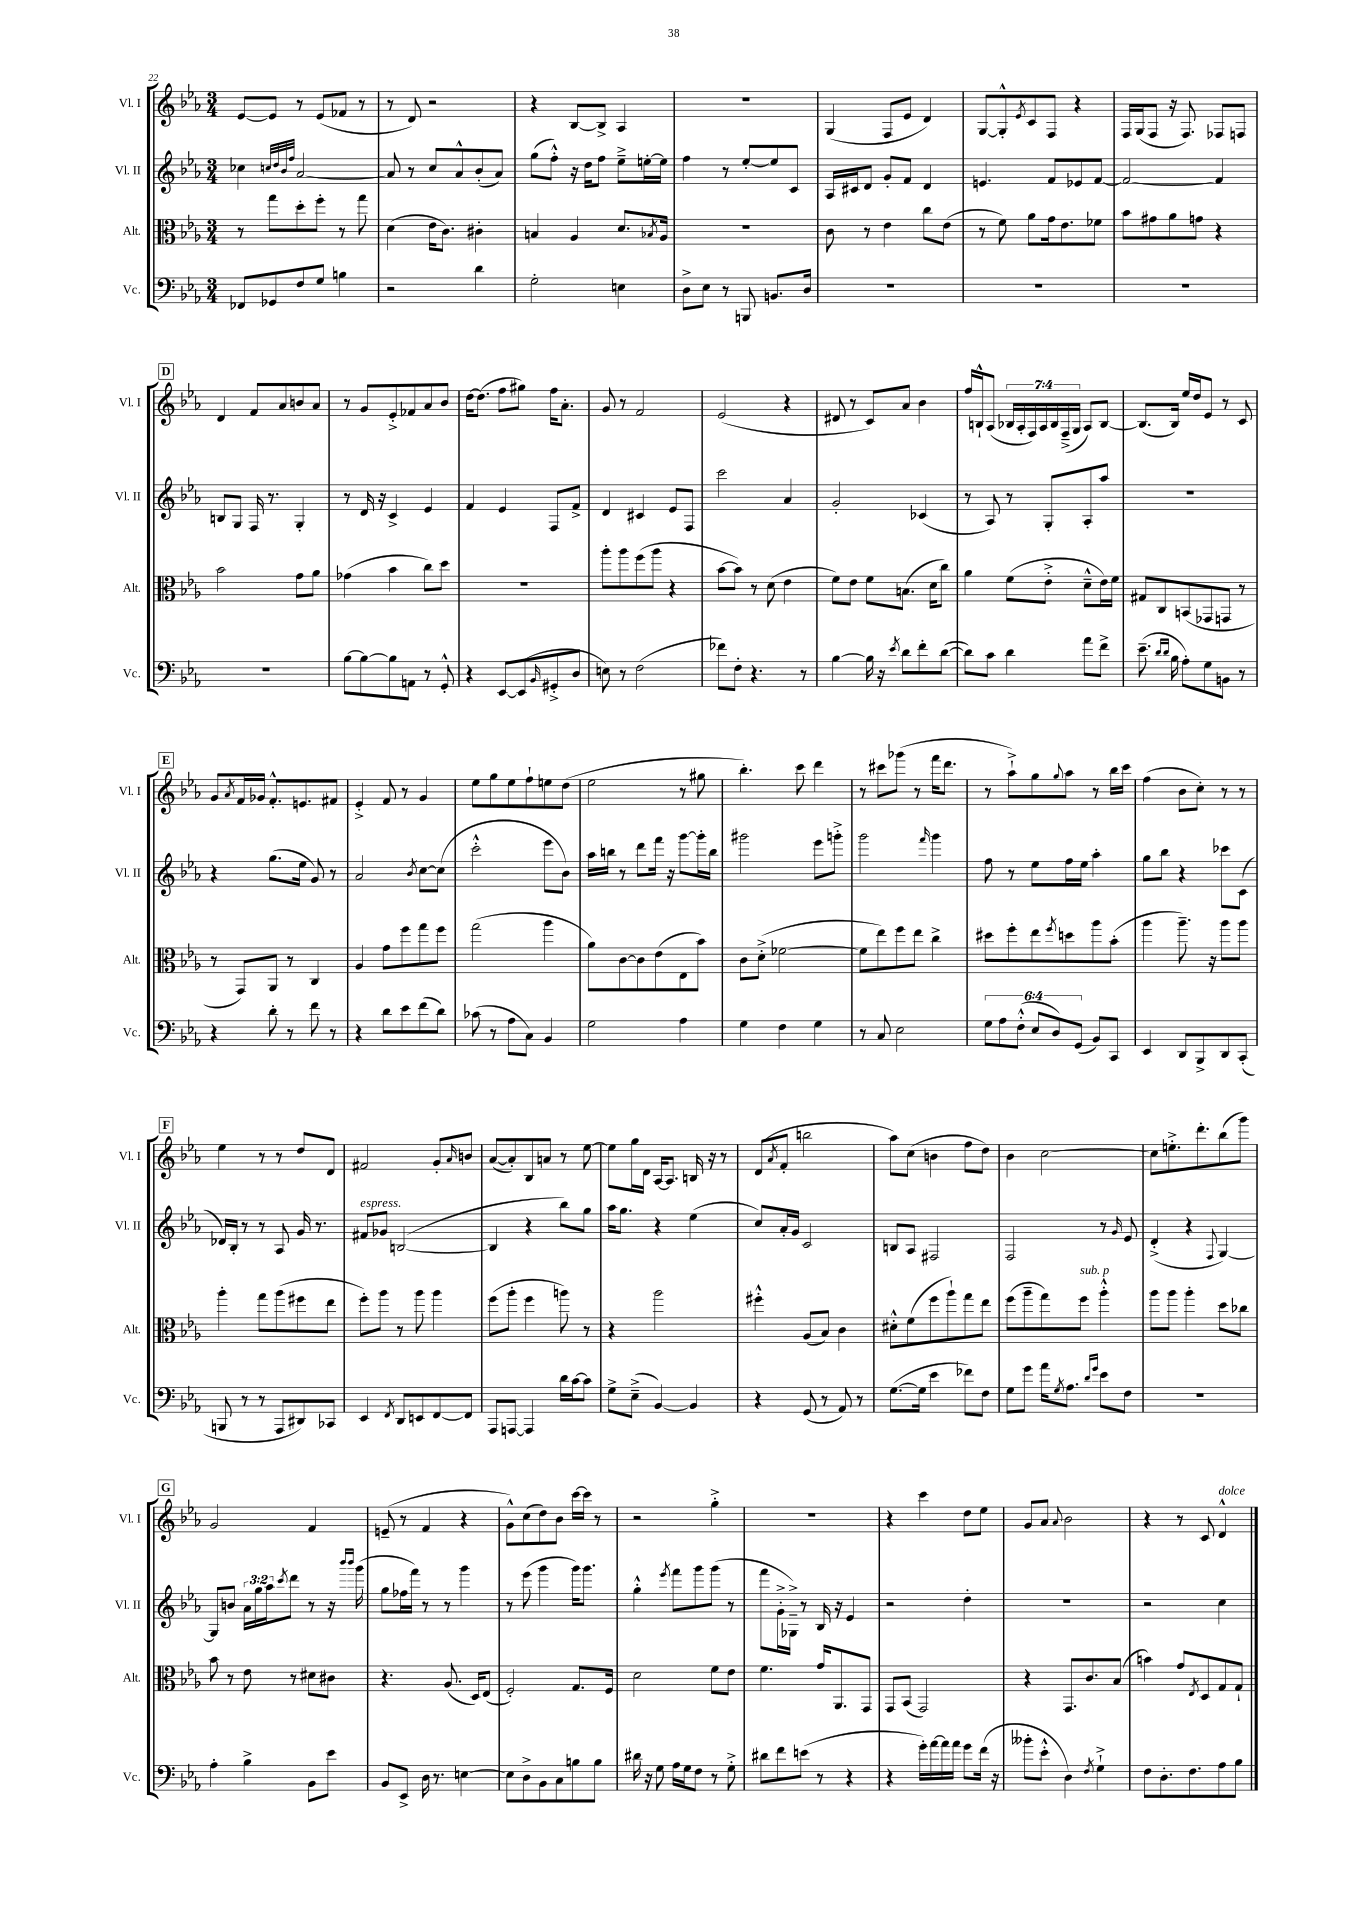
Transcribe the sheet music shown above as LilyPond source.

<<
\new StaffGroup <<
\new Staff = "s0" \with { instrumentName = "Vl. I" shortInstrumentName = "Vl. I" } {
    \clef treble \key ees \major \numericTimeSignature \time 3/4 \override Staff.TupletNumber.text = #tuplet-number::calc-fraction-text
    ees'8~ ees'8 r8 ees'8( fes'8 r8 |
    r8 d'8) r2 |
    r4 bes8~ bes8-> aes4 |
    R2. |
    g4( f8 ees'8 d'4) |
    g8~ g8-.-^ \acciaccatura { ees'8 } c'8 f8 r4 |
    f16 g16( f8 r16 f8.) fes8 f8 |
    \mark \markup { \box "D" } d'4 f'8 aes'8 b'8 aes'8 |
    r8 g'8 ees'8-.-> fes'8 aes'8 bes'8 |
    d''16~ d''8.( f''8 gis''8) f''16 aes'8.-. |
    g'8 r8 f'2 |
    ees'2( r4 |
    dis'8 r8 c'8) aes'8 bes'4 |
    f''16 b16-!-^ aes8( \tuplet 7/4 { bes16 aes16-. f16) aes16 bes16 f16--->( g16 } aes8) bes8~ |
    bes8.( bes16) ees''16 d''16 ees'8 r8 c'8 |
    \mark \markup { \box "E" } g'8 \acciaccatura { aes'8 } f'16 ges'16 f'8.-.-^ e'8. fis'8 |
    ees'4-.-> f'8 r8 g'4 |
    ees''8 g''8 ees''8 f''8-! e''8 d''8( |
    ees''2 r8 gis''8 |
    bes''4.-.) c'''8 d'''4 |
    r8 cis'''8 ges'''8( r8 f'''16 d'''8. |
    r8 aes''8-!->) g''8 \appoggiatura { g''8 } aes''8 r8 bes''16 c'''16 |
    f''4( bes'8 c''8-.) r8 r8 |
    \mark \markup { \box "F" } ees''4 r8 r8 d''8 d'8 |
    fis'2 g'8-. \grace { aes'16 } b'8 |
    aes'8~( aes'8-.) bes8 a'8 r8 ees''8~ |
    ees''8 g''16 d'16 aes16~ aes8. b16 r16 r8 |
    d'8( \acciaccatura { aes'8 } f'8-. b''2 |
    aes''8) c''8( b'4 f''8 d''8) |
    bes'4 c''2~ |
    c''8 e''8.-.-> d'''8.-. bes''8( g'''8) |
    \mark \markup { \box "G" } g'2 f'4 |
    e'8--( r8 f'4 r4 |
    g'8-^) c''8( d''8) bes'8 c'''16~ c'''16 r8 |
    r2 g''4-.-> |
    R2. |
    r4 c'''4 d''8 ees''8 |
    g'8 aes'8 \appoggiatura { aes'8 } bes'2 |
    r4 r8 c'8 d'4-^^\markup { \italic "dolce" } \bar "|." |
}
\new Staff = "s1" \with { instrumentName = "Vl. II" shortInstrumentName = "Vl. II" } {
    \clef treble \key ees \major \numericTimeSignature \time 3/4 \override Staff.TupletNumber.text = #tuplet-number::calc-fraction-text
    ces''4 \grace { c''32 d''32 bes'32 f''32 } aes'2~ |
    aes'8 r8 c''8 aes'8-^ bes'8-.( aes'8) |
    g''8( f''8-.-^) r16 d''16 f''8 ees''8---> e''16~-. e''16 |
    f''4 r8 ees''8~-. ees''8 c'8 |
    aes16 cis'16 d'8 g'8-. f'8 d'4 |
    e'4. f'8 ees'8 f'8~ |
    f'2~ f'4 |
    \mark \markup { \box "D" } b8 g8 f16 r8. g4-. |
    r8 d'16 r16 c'4-> ees'4 |
    f'4 ees'4 f8 f'8-> |
    d'4 cis'4 ees'8 f8 |
    c'''2 aes'4 |
    g'2-. ces'4( |
    r8 aes8) r8 g8-. aes8-. aes''8 |
    R2. |
    \mark \markup { \box "E" } r4 g''8.( ees''16 g'8) r8 |
    aes'2 \acciaccatura { bes'8 } c''8~ c''8( |
    c'''2-.-^ ees'''8 bes'8) |
    aes''16 b''16 r8 d'''8 f'''16 r16 g'''8~ g'''16-. b''16 |
    gis'''2 ees'''8 g'''8-.-> |
    g'''2 \grace { f'''16 } g'''4 |
    f''8 r8 ees''8 f''16 ees''16 aes''4-. |
    g''8 bes''8 r4 ces'''8 c'8( |
    \mark \markup { \box "F" } des'16) bes16-. r8 r8 aes8 g'16 r8. |
    fis'8^\markup { \italic "espress." } ges'8 b2~( |
    b4 r4 bes''8) g''8 |
    aes''16 g''8. r4 ees''4( |
    c''8) aes'16-. g'16 c'2 |
    b8 aes8 fis2 |
    f2 r8 \grace { g'16 } ees'8 |
    d'4-.->( r4 \appoggiatura { f8 } g4~) |
    \mark \markup { \box "G" } g8 b'8 \tuplet 3/2 { aes'16 g''16 aes''16 } \acciaccatura { c'''8 } d'''8 r8 r16 \grace { bes'''16 bes'''16 } g'''16( |
    g''8 fes''16 f'''16) r8 r8 g'''4 |
    r8 ees'''8( g'''4 g'''16) g'''8. |
    g''4-.-^ \acciaccatura { ees'''8 } f'''8 g'''8 g'''8( r8 |
    f'''8 g'16-.-> ges16--->) r8 bes16 r16 ees'4 |
    r2 d''4-. |
    R2. |
    r2 c''4 \bar "|." |
}
\new Staff = "s2" \with { instrumentName = "Alt." shortInstrumentName = "Alt." } {
    \clef alto \key ees \major \numericTimeSignature \time 3/4
    r8 g''8 d''8-. f''8-. r8 g''8 |
    d'4( ees'16 c'8.) cis'4-. |
    b4 aes4 d'8. \acciaccatura { bes8 } aes16 |
    R2. |
    c'8 r8 ees'4 c''8 ees'8( |
    r8 f'8) aes'8 g'16 ees'8. fes'8 |
    bes'8 gis'8 aes'8 g'8 r4 |
    \mark \markup { \box "D" } bes'2 g'8 aes'8 |
    ges'4( bes'4 c''8) d''8 |
    R2. |
    aes''8-. aes''8 f''8( aes''8 r4 |
    bes'8~ bes'8) r8 d'8( ees'4 |
    f'8) ees'8 f'8 b8.( d'16 c''8) |
    aes'4 f'8( ees'8-.-> d'8---^ ees'16) f'16 |
    gis8 c8 b,8( ges,8 g,8 r8 |
    \mark \markup { \box "E" } r8 g,8) aes,8 r8 c4 |
    aes4 g'8 f''8 g''8 f''8 |
    g''2( aes''4 |
    aes'8) c'8~ c'8 ees'8( ees8 bes'8) |
    c'8 d'8-.->( fes'2~ |
    fes'8 ees''8) f''8 ees''8 c''4-> |
    dis''8 f''8-. ees''8 \acciaccatura { f''8 } d''8 aes''8 bes'8-.( |
    aes''4 aes''8.--) r16 aes''8 aes''8 |
    \mark \markup { \box "F" } aes''4-. g''8 aes''8( fis''8 ees''8 |
    f''8-.) aes''8 r8 aes''8 aes''4 |
    f''8( aes''8-. f''4 a''8) r8 |
    r4 aes''2 |
    fis''4-.-^ aes8( bes8) c'4 |
    dis'8-.-^ f'8( f''8 aes''8-!) g''8 ees''8 |
    f''8( aes''8-- g''8) f''8^\markup { \italic "sub. p" } aes''4-.-^ |
    aes''8 aes''8 aes''4-. d''8 ces''8 |
    \mark \markup { \box "G" } bes'8 r8 ees'8 r8 dis'8 cis'8 |
    r4. aes8.( d16) ees8( |
    f2-.) g8. f16 |
    d'2 f'8 ees'8 |
    f'4. g'16 aes,8. g,8 |
    g,8 bes,8( g,2) |
    r4 g,8. c'8. bes8( |
    b'4) g'8 \acciaccatura { ees8 } d8 g8 g8-! \bar "|." |
}
\new Staff = "s3" \with { instrumentName = "Vc." shortInstrumentName = "Vc." } {
    \clef bass \key ees \major \numericTimeSignature \time 3/4 \override Staff.TupletNumber.text = #tuplet-number::calc-fraction-text
    fes,8 ges,8 f8 g8 b4 |
    r2 d'4 |
    g2-. e4 |
    d8-> ees8 r8 b,,8 b,8. d16 |
    R2. |
    R2. |
    R2. |
    \mark \markup { \box "D" } R2. |
    bes8~ bes8~ bes8 a,8 r8 g,8-.-^ |
    r4 ees,8~ ees,8( \grace { bes,16 } gis,8-.-> d8 |
    e8) r8 f2( |
    fes'8) f8-. r4. r8 |
    bes4~ bes16 r16 \acciaccatura { ees'8 } d'8 f'8-. d'8~( |
    d'8) c'8 d'4 aes'8 f'8-> |
    ees'8.--( \grace { d'16 d'16 } bes16 aes8-.) g8 b,8 r8 |
    \mark \markup { \box "E" } r4 d'8-. r8 f'8 r8 |
    r4 d'8 ees'8 f'8( d'8) |
    ces'8( r8 aes8 c8) bes,4 |
    g2 aes4 |
    g4 f4 g4 |
    r8 c8 ees2 |
    \tuplet 6/4 { g8 aes8 f8-.-^( ees8 d8) g,8( } bes,8) c,8 |
    ees,4 d,8 bes,,8-> d,8 c,8-.( |
    \mark \markup { \box "F" } b,,8 r8 r8 aes,,8 dis,8) ces,8 |
    ees,4 \acciaccatura { f,8 } d,8 e,8 f,8~ f,8 |
    aes,,8 a,,8~ a,,4 d'16 c'16~ c'8 |
    g8-> ees8--->( bes,4~) bes,4 |
    r4 g,8( r8 aes,8) r8 |
    g8.~( g16 ees'4 fes'8) f8 |
    g8 g'8 aes'16 \acciaccatura { g8 } aes8. \grace { d'16 g'16 } ees'8 f8 |
    R2. |
    \mark \markup { \box "G" } aes4-. bes4-> bes,8 ees'8 |
    bes,8 ees,8-> d16 r8. e4~ |
    e8 d8-> bes,8 c8 b8 b8 |
    dis'16 r16 g8 aes16 g16 f8 r8 g8-.-> |
    dis'8 f'8 e'8( r8 r4 |
    r4 g'16-.) aes'16~ aes'16 aes'16 g'8 f'16( r16 |
    beses'8-. ees'8-.-^ d4) \acciaccatura { f8 } g4-!-> |
    f8 d8.-. f8. aes8 bes8 \bar "|." |
}
>>
>>
\layout { \context { \Score currentBarNumber = #22 } }
